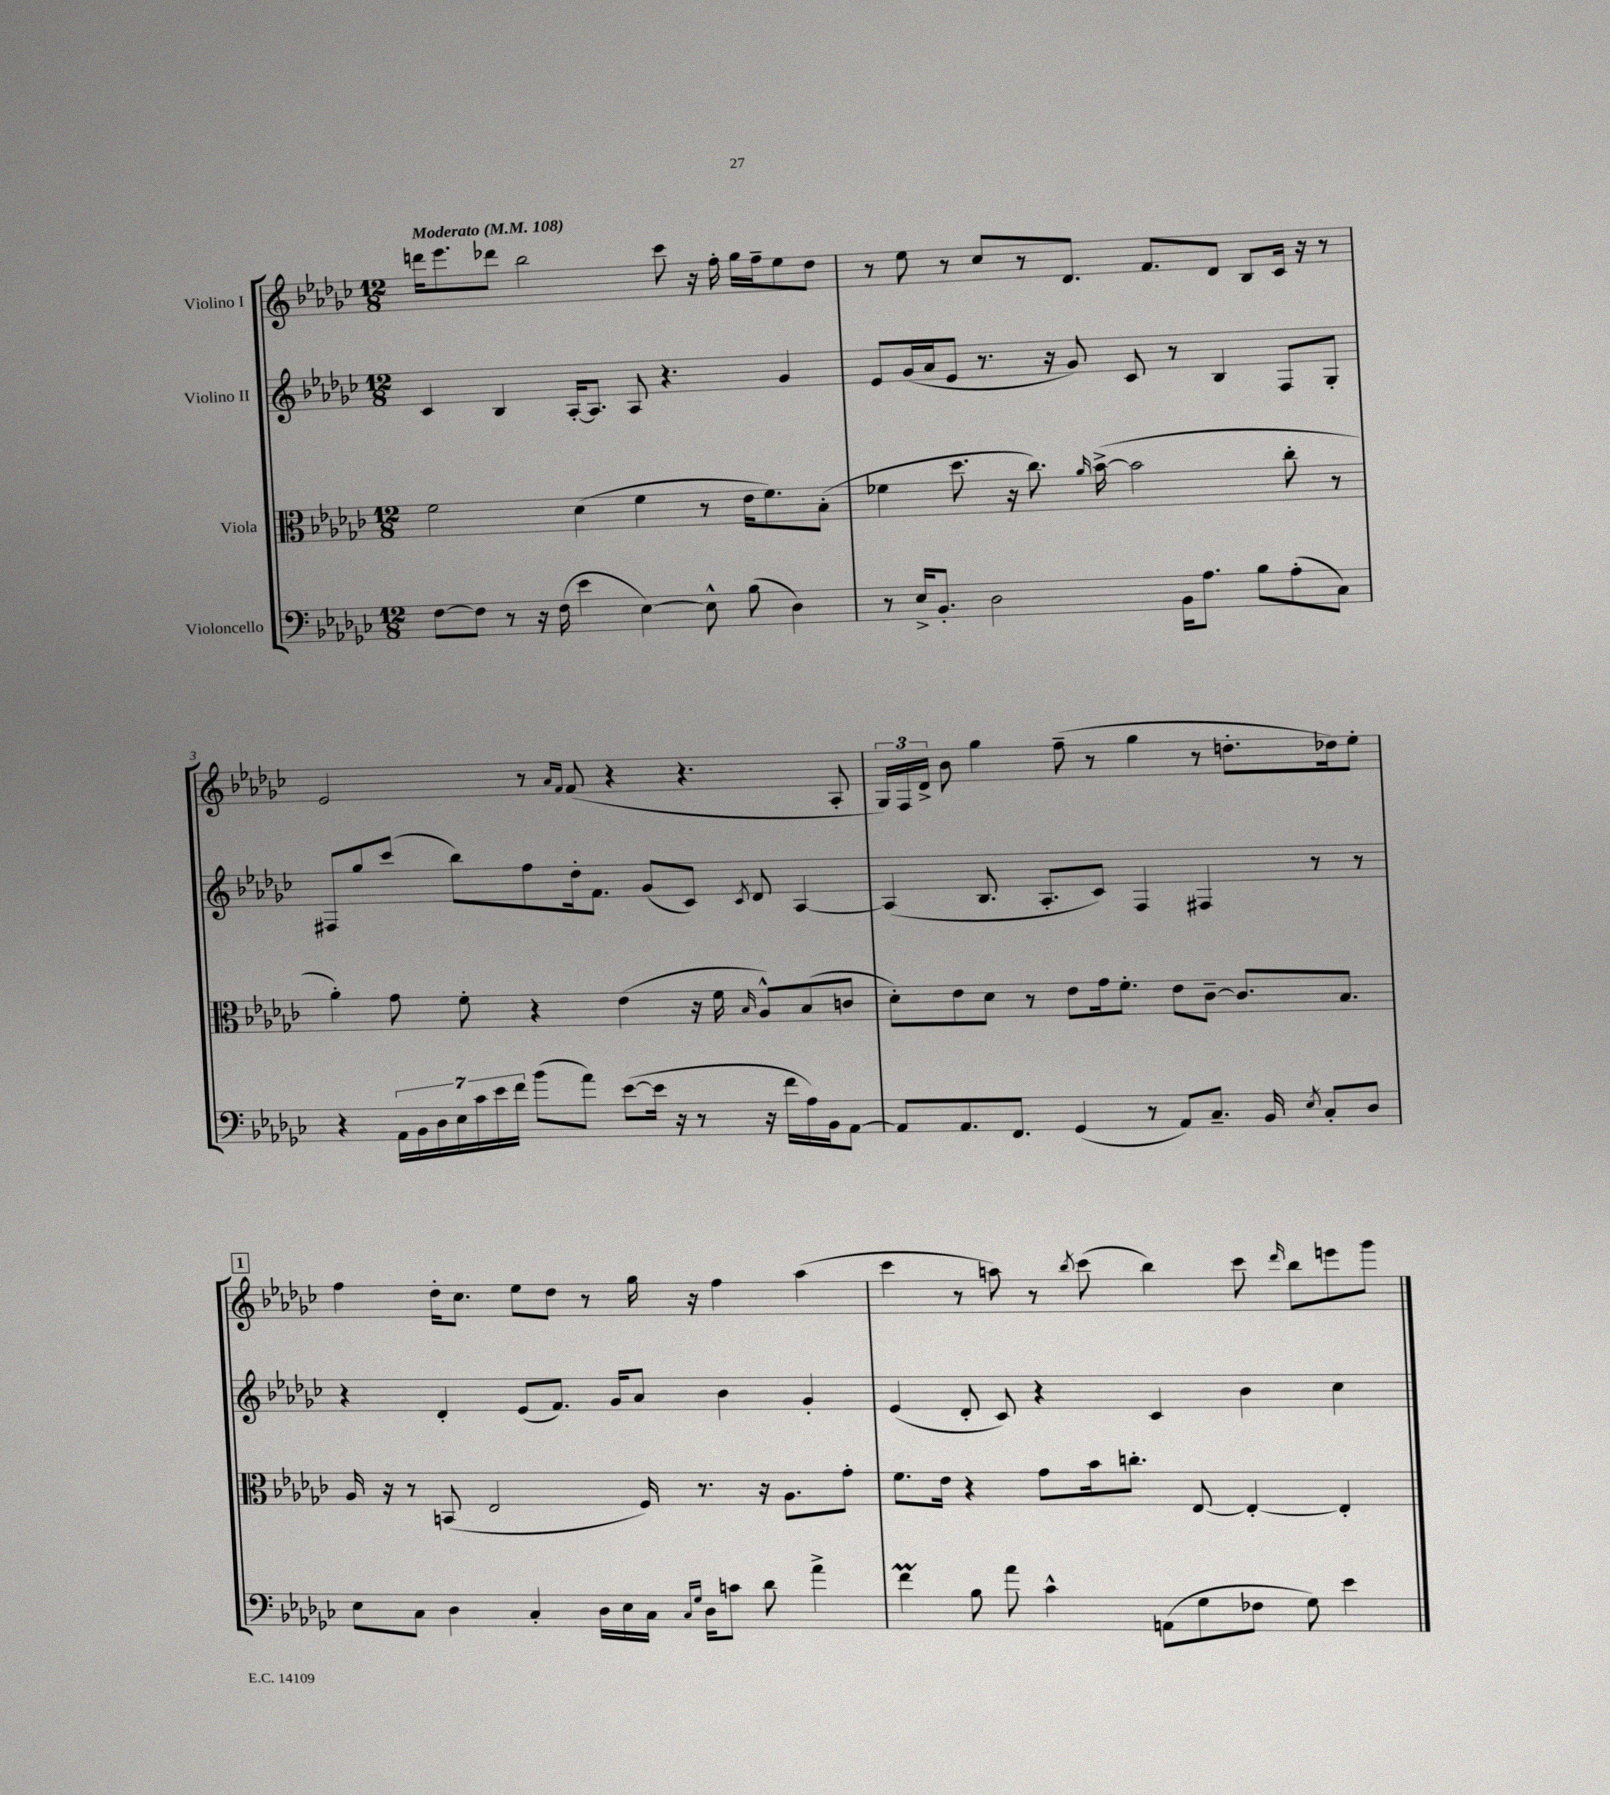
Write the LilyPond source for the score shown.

<<
\new StaffGroup <<
\new Staff = "s0" \with { instrumentName = "Violino I" } {
    \clef treble \key ges \major \numericTimeSignature \time 12/8 \tempo "Moderato" 4 = 108
    \autoBeamOff d'''16[ ees'''8. des'''8] bes''2 ces'''8 r16 f''16-. ges''16[ f''16-- ees''8 des''8] |
    r8 ees''8 r8 ces''8[ r8 des'8.] f'8.[ des'8] bes8[ ces'16] r16 r8 |
    ees'2 r8 \grace { aes'16[ f'16] } f'8( r4 r4. aes8-. |
    \tuplet 3/2 { ges16[) f16 des'16]-> } bes'8 ges''4 f''8--( r8 ges''4 r8 d''8.[-. des''16) ees''8]-. |
    \mark \markup { \box "1" } f''4 des''16[-. ces''8.] ees''8[ des''8] r8 ges''16 r16 f''4 aes''4( |
    ces'''4 r8 a''8) r8 \acciaccatura { bes''8 } ces'''8( bes''4) ces'''8 \grace { des'''16 } bes''8[ e'''8 ges'''8] \bar "|." |
}
\new Staff = "s1" \with { instrumentName = "Violino II" } {
    \clef treble \key ges \major \numericTimeSignature \time 12/8
    \autoBeamOff ces'4 bes4 aes16[~-. aes8.] aes8 r4. ges'4 |
    ees'8[ ges'16( aes'16 ees'8] r8. r16 ges'8) ces'8 r8 bes4 f8[ ges8]-. |
    fis8[ ges''8 ces'''8]( bes''8[) f''8 des''16-. f'8.] ges'8[( ces'8]) \acciaccatura { ces'8 } des'8 aes4~ |
    aes4( bes8. aes8.[-. ces'8]) f4 fis4 r8 r8 |
    \mark \markup { \box "1" } r4 des'4-. ees'8[( f'8.]) ges'16[ aes'8] bes'4 ges'4-. |
    ees'4( des'8-. ces'8) r4 ces'4 bes'4 ces''4 \bar "|." |
}
\new Staff = "s2" \with { instrumentName = "Viola" } {
    \clef alto \key ges \major \numericTimeSignature \time 12/8
    \autoBeamOff f'2 des'4( f'4 r8 ees'16[ f'8.) bes8]-.( |
    fes'4 des''8. r16 ces''8.) \grace { aes'16 } bes'16~->( bes'2 ces''8-. r8 |
    aes'4-.) ges'8 f'8-. r4 ees'4( r16 f'16 \grace { bes16 } aes8[-^) bes8( c'8] |
    des'8[-.) ees'8 des'8] r8 ees'8[ ges'16 f'8.]-. ees'8[ ces'8]~-- ces'8.[ bes8.] |
    \mark \markup { \box "1" } aes16 r16 r8 b,8( ees2 f16) r8. r16 aes8.[ ges'8]-. |
    f'8.[ ees'16] r4 ges'8[ bes'16 c''8.]-. ees8~ ees4~-. ees4-. \bar "|." |
}
\new Staff = "s3" \with { instrumentName = "Violoncello" } {
    \clef bass \key ges \major \numericTimeSignature \time 12/8
    \autoBeamOff f8[~ f8] r8 r16 f16( ees'4 ees4~) ees8-^ bes8( des4) |
    r8 ees16[-> bes,8.]-. des2 bes,16[ aes8.] bes8[ aes8-.( ces8]) |
    r4 \tuplet 7/4 { aes,16[ bes,16 des16 ees16 ces'16 ees'16 f'16] } bes'8[( aes'8]) ees'8[~( ees'16] r16 r8 r16 f'16[ aes16) bes,16 aes,8]~ |
    aes,8[ aes,8. f,8.] ges,4( r8 aes,8[) ces8.]-- bes,16 \acciaccatura { ees8 } ces8[-. des8] |
    \mark \markup { \box "1" } ees8[ ces8] des4 ces4-. des16[ ees16 ces16] \grace { ces16[ ges16] } des16[ c'8] des'8 aes'4-> |
    f'4\prall bes8 aes'8 ces'4-^ a,8[( ges8 fes8] ges8) ees'4 \bar "|." |
}
>>
>>
